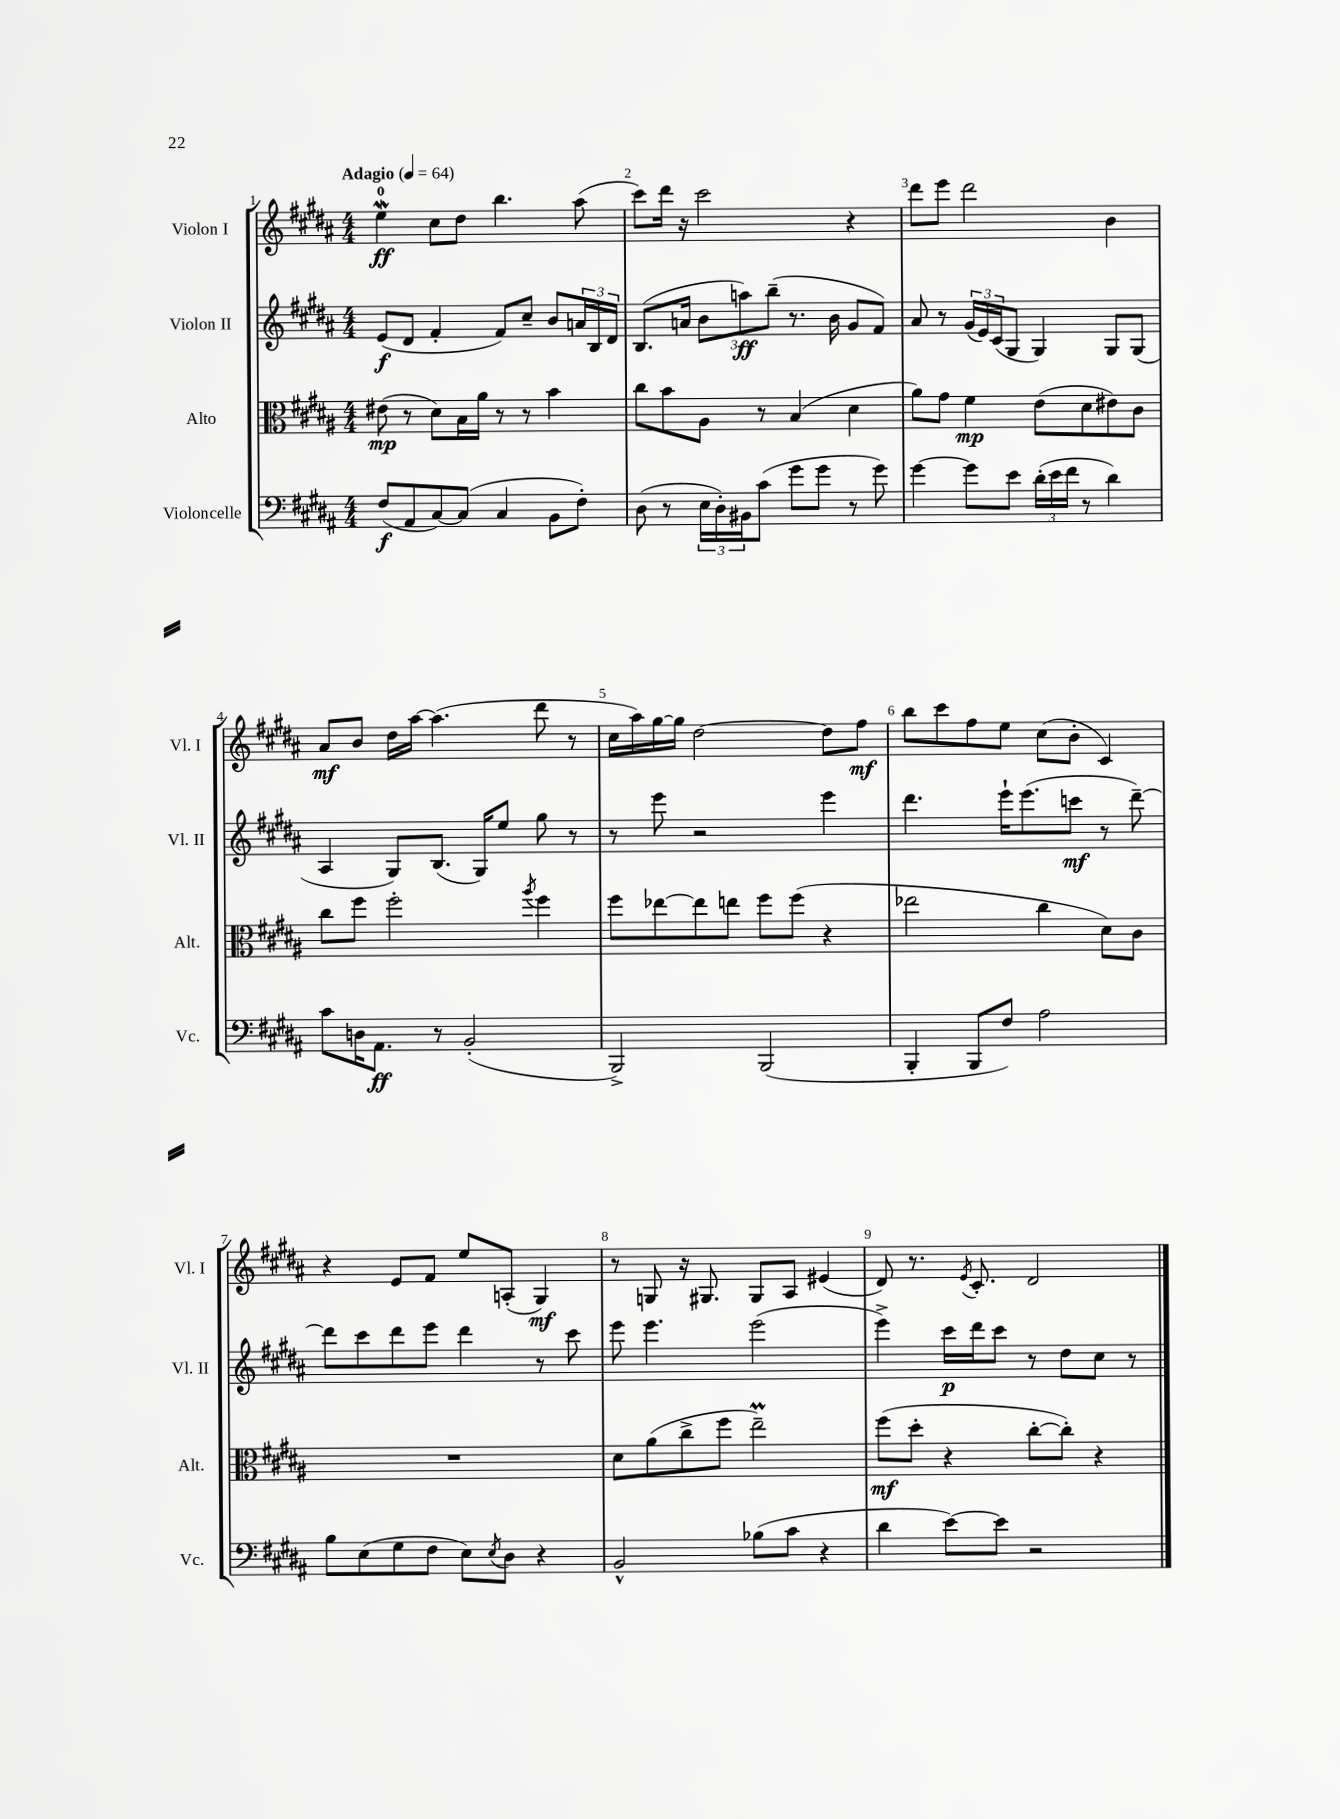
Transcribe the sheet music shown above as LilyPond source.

<<
\new StaffGroup <<
\new Staff = "s0" \with { instrumentName = "Violon I" shortInstrumentName = "Vl. I" } {
    \clef treble \key b \major \numericTimeSignature \time 4/4 \tempo "Adagio" 4 = 64
    e''4-0\mordent\ff cis''8 dis''8 b''4. ais''8( |
    cis'''8) dis'''16 r16 cis'''2 r4 |
    dis'''8 e'''8 dis'''2 b'4 |
    ais'8\mf b'8 dis''16 ais''16~ ais''4.( dis'''8 r8 |
    cis''16 ais''16) gis''16~ gis''16 dis''2~ dis''8 fis''8\mf |
    b''8 cis'''8 fis''8 e''8 cis''8( b'8-. cis'4) |
    r4 e'8 fis'8 e''8 a8-.( gis4\mf) |
    r8 g8 r16 gis8. gis8 ais8 eis'4( |
    dis'8) r8. \acciaccatura { e'8 } cis'8.-. dis'2 \bar "|." |
}
\new Staff = "s1" \with { instrumentName = "Violon II" shortInstrumentName = "Vl. II" } {
    \clef treble \key b \major \numericTimeSignature \time 4/4
    e'8\f( dis'8 fis'4-. fis'8) cis''8-- b'8 \tuplet 3/2 { a'16 b16 dis'16 } |
    b8.( a'16 \tuplet 3/2 { b'8 a''8\ff) b''8--( } r8. b'16 gis'8 fis'8) |
    ais'8 r8 \tuplet 3/2 { gis'16( e'16) cis'16( } gis8 gis4) gis8 gis8( |
    ais4 gis8) b8.( gis16) e''8 gis''8 r8 |
    r8 e'''8 r2 e'''4 |
    dis'''4. e'''16-! e'''8.( c'''8\mf r8 dis'''8~--) |
    dis'''8 cis'''8 dis'''8 e'''8 dis'''4 r8 cis'''8 |
    e'''8 e'''4. e'''2( |
    e'''4->) cis'''16\p dis'''16 cis'''8 r8 dis''8 cis''8 r8 \bar "|." |
}
\new Staff = "s2" \with { instrumentName = "Alto" shortInstrumentName = "Alt." } {
    \clef alto \key b \major \numericTimeSignature \time 4/4
    eis'8\mp( r8 dis'8) b16 ais'16 r8 r8 b'4 |
    cis''8 b'8 ais8 r8 b4( dis'4 |
    ais'8) gis'8 fis'4\mp e'8( dis'8 eis'8) cis'8 |
    cis''8 fis''8 fis''2-. \acciaccatura { ais''8 } fis''4 |
    fis''8 ees''8~ ees''8 e''8 fis''8 fis''8( r4 |
    ees''2 cis''4 dis'8) cis'8 |
    R1 |
    dis'8 ais'8( cis''8-> fis''8 e''2--\prall) |
    fis''8\mf( dis''8-. r4 cis''8~-. cis''8-.) r4 \bar "|." |
}
\new Staff = "s3" \with { instrumentName = "Violoncelle" shortInstrumentName = "Vc." } {
    \clef bass \key b \major \numericTimeSignature \time 4/4
    fis8\f( ais,8 cis8~) cis8( cis4 b,8 fis8-.) |
    dis8( r8 \tuplet 3/2 { e16 dis16-.) bis,16 } cis'8( gis'8 gis'8 r8 gis'8) |
    gis'4~ gis'8 e'8 \tuplet 3/2 { dis'16-.( e'16 fis'16 } r8 dis'4) |
    cis'8 d16 ais,8.\ff r8 b,2-.( |
    b,,2->) b,,2( |
    b,,4-. b,,8 fis8) ais2 |
    b8 e8( gis8 fis8 e8) \acciaccatura { e8 } dis8 r4 |
    b,2-^ bes8( cis'8 r4 |
    dis'4 e'8~) e'8 r2 \bar "|." |
}
>>
>>
\layout { \context { \Score \override BarNumber.break-visibility = ##(#f #t #t) barNumberVisibility = #all-bar-numbers-visible } }
